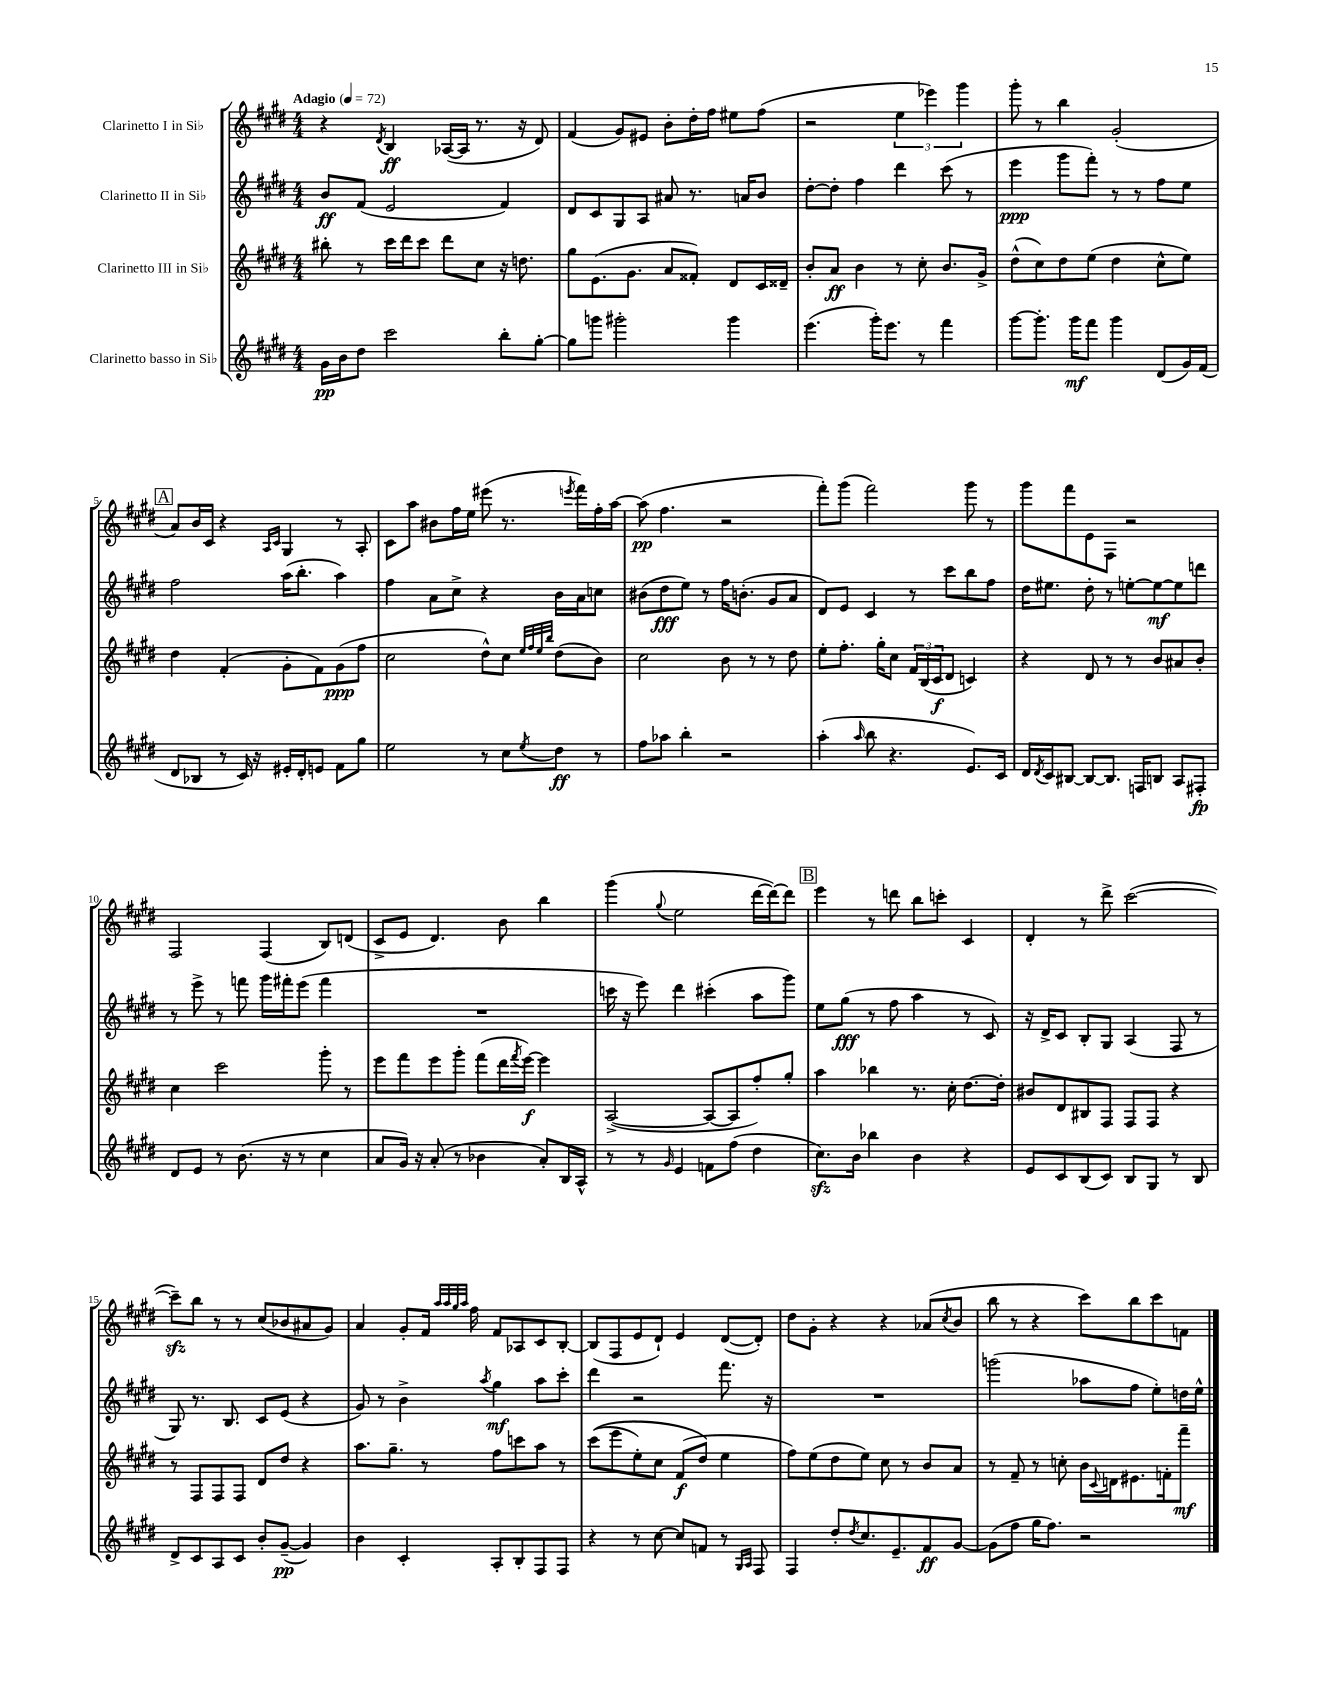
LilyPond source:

<<
\new StaffGroup <<
\new Staff = "s0" \with { instrumentName = "Clarinetto I in Sib" } {
    \clef treble \key e \major \numericTimeSignature \time 4/4 \tempo "Adagio" 4 = 72
    r4 \acciaccatura { dis'8 } b4\ff aes16~( aes16 r8. r16 dis'8) |
    fis'4( gis'8) eis'8 b'8-. dis''16-. fis''16 eis''8 fis''8( |
    r2 \tuplet 3/2 { e''4 ees'''4) gis'''4 } |
    gis'''8-. r8 b''4 gis'2-.( |
    \mark \markup { \box "A" } a'8) b'16 cis'16 r4 \grace { a16 cis'16 } gis4 r8 a8-. |
    cis'8 a''8 bis'8 fis''16 e''16 eis'''8( r8. \acciaccatura { e'''8 } fis'''16) fis''16-. a''16~ |
    a''8\pp( fis''4. r2 |
    fis'''8-.) gis'''8( fis'''2) gis'''8 r8 |
    gis'''8 fis'''8 e'8 fis8 r2 |
    fis2 fis4( b8) d'8( |
    cis'8-> e'8 dis'4.) b'8 b''4 |
    gis'''4( \appoggiatura { gis''8 } e''2 dis'''16~ dis'''16~) dis'''8 |
    \mark \markup { \box "B" } e'''4 r8 d'''8 b''8 c'''8-. cis'4 |
    dis'4-. r8 dis'''8-> cis'''2~( |
    cis'''8--\sfz) b''8 r8 r8 cis''8( bes'8 ais'8 gis'8) |
    a'4 gis'8-. fis'16 \grace { a''32 a''32 gis''32 a''32 } fis''16 fis'8 aes8 cis'8 b8~-. |
    b8( fis8 e'8 dis'8-!) e'4 dis'8~( dis'8-.) |
    dis''8 gis'8-. r4 r4 aes'8( \acciaccatura { cis''8 } b'8 |
    b''8 r8 r4 cis'''8) b''8 cis'''8 f'8 \bar "|." |
}
\new Staff = "s1" \with { instrumentName = "Clarinetto II in Sib" } {
    \clef treble \key e \major \numericTimeSignature \time 4/4
    b'8\ff fis'8( e'2 fis'4) |
    dis'8 cis'8 gis8 a8 ais'8 r8. a'16 b'8 |
    dis''8~-. dis''8-. fis''4 dis'''4 cis'''8( r8 |
    e'''4\ppp gis'''8 fis'''8-.) r8 r8 fis''8 e''8 |
    \mark \markup { \box "A" } fis''2 a''16( b''8.-. a''4) |
    fis''4 a'8 cis''8-> r4 b'16 a'16 c''8 |
    bis'8( dis''8\fff e''8) r8 fis''16 b'8.-.( gis'8 a'8 |
    dis'8) e'8 cis'4 r8 cis'''8 b''8 fis''8 |
    dis''16 eis''8. dis''8-. r8 e''8~-. e''8~\mf e''8 d'''8 |
    r8 e'''8-> r8 f'''8 gis'''16 fis'''16-. e'''8( fis'''4 |
    R1 |
    c'''16 r16 e'''8) dis'''4 cis'''4-.( a''8 gis'''8) |
    \mark \markup { \box "B" } e''8 gis''8\fff( r8 fis''8 a''4 r8 cis'8) |
    r16 dis'16-> cis'8 b8-. gis8 a4( fis8 r8 |
    gis8) r8. b8. cis'8 e'8( r4 |
    gis'8) r8 b'4-> \acciaccatura { a''8 } gis''4\mf a''8 cis'''8-. |
    dis'''4 r2 fis'''8. r16 |
    R1 |
    g'''2( aes''8 fis''8 e''8-.) d''16 e''16-^ \bar "|." |
}
\new Staff = "s2" \with { instrumentName = "Clarinetto III in Sib" } {
    \clef treble \key e \major \numericTimeSignature \time 4/4
    bis''8-. r8 cis'''16 dis'''16 cis'''8 dis'''8 cis''8 r16 d''8. |
    gis''8 e'8.( gis'8. a'8 fisis'8-.) dis'8 cis'16 disis'16-- |
    b'8-. a'8\ff b'4 r8 cis''8-. b'8. gis'16-> |
    dis''8-^( cis''8) dis''8 e''8( dis''4 cis''8-^ e''8) |
    \mark \markup { \box "A" } dis''4 fis'4-.( gis'8-. fis'8) gis'8\ppp( fis''8 |
    cis''2 dis''8-^) cis''8 \grace { e''32 fis''32 e''32 b''32 } dis''8( b'8) |
    cis''2 b'8 r8 r8 dis''8 |
    e''8-. fis''8.-. gis''16-. cis''8 \tuplet 3/2 { fis'16 b16( cis'16\f } dis'8 c'4) |
    r4 dis'8 r8 r8 b'8 ais'8 b'8-. |
    cis''4 cis'''2 gis'''8-. r8 |
    e'''8 fis'''8 e'''8 gis'''8-. fis'''8( dis'''16 \acciaccatura { fis'''8 } e'''16~\f) e'''4 |
    a2~->( a8~ a8 fis''8-.) gis''8-. |
    \mark \markup { \box "B" } a''4 bes''4 r8. cis''16-. dis''8.~ dis''16-. |
    bis'8 dis'8 bis8 fis8 fis8 fis8 r4 |
    r8 fis8 fis8 fis8 dis'8 dis''8 r4 |
    a''8. gis''8.-- r8 fis''8 c'''8 a''8 r8 |
    cis'''8(\( e'''8 e''8-.) cis''8 fis'8\f( dis''8\) e''4 |
    fis''8) e''8( dis''8 e''8) cis''8 r8 b'8 a'8 |
    r8 fis'8-- r8 c''8-. b'16 \appoggiatura { cis'8 } d'16 eis'8. f'16-. fis'''8--\mf \bar "|." |
}
\new Staff = "s3" \with { instrumentName = "Clarinetto basso in Sib" } {
    \clef treble \key e \major \numericTimeSignature \time 4/4
    gis'16\pp b'16 dis''8 cis'''2 b''8-. gis''8~-. |
    gis''8 g'''8 gis'''2-. gis'''4 |
    e'''4.( gis'''16-.) e'''8. r8 fis'''4 |
    gis'''8~ gis'''8.-. gis'''16\mf fis'''8 gis'''4 dis'8( gis'16) fis'16( |
    \mark \markup { \box "A" } dis'8 bes8 r8 cis'16) r16 eis'16-. dis'16-. e'8 fis'8 gis''8 |
    e''2 r8 cis''8 \acciaccatura { e''8 } dis''8\ff r8 |
    fis''8 aes''8 b''4-. r2 |
    a''4-.( \grace { a''16 } b''8 r4. e'8.) cis'16 |
    dis'16 \acciaccatura { dis'8 } cis'16 bis8~ bis8~ bis8. f16 b8 a8 fis8-.\fp |
    dis'8 e'8 r8 b'8.( r16 r8 cis''4 |
    a'8 gis'16) r16 a'8-.( r8 bes'4 a'8-.) b16 a16-^ |
    r8 r8 \grace { gis'16 } e'4 f'8 fis''8( dis''4 |
    \mark \markup { \box "B" } cis''8.\sfz) b'16 bes''4 b'4 r4 |
    e'8 cis'8 b8( cis'8) b8 gis8 r8 b8 |
    dis'8-> cis'8 a8 cis'8 b'8-. gis'8~--\pp( gis'4) |
    b'4 cis'4-. a8-. b8-. fis8 fis8 |
    r4 r8 cis''8~ cis''8 f'8 r8 \grace { gis16 a16 } fis8 |
    fis4 dis''8-. \acciaccatura { dis''8 } cis''8. e'8.-- fis'8\ff gis'8~ |
    gis'8( fis''8 gis''16 fis''8.) r2 \bar "|." |
}
>>
>>
